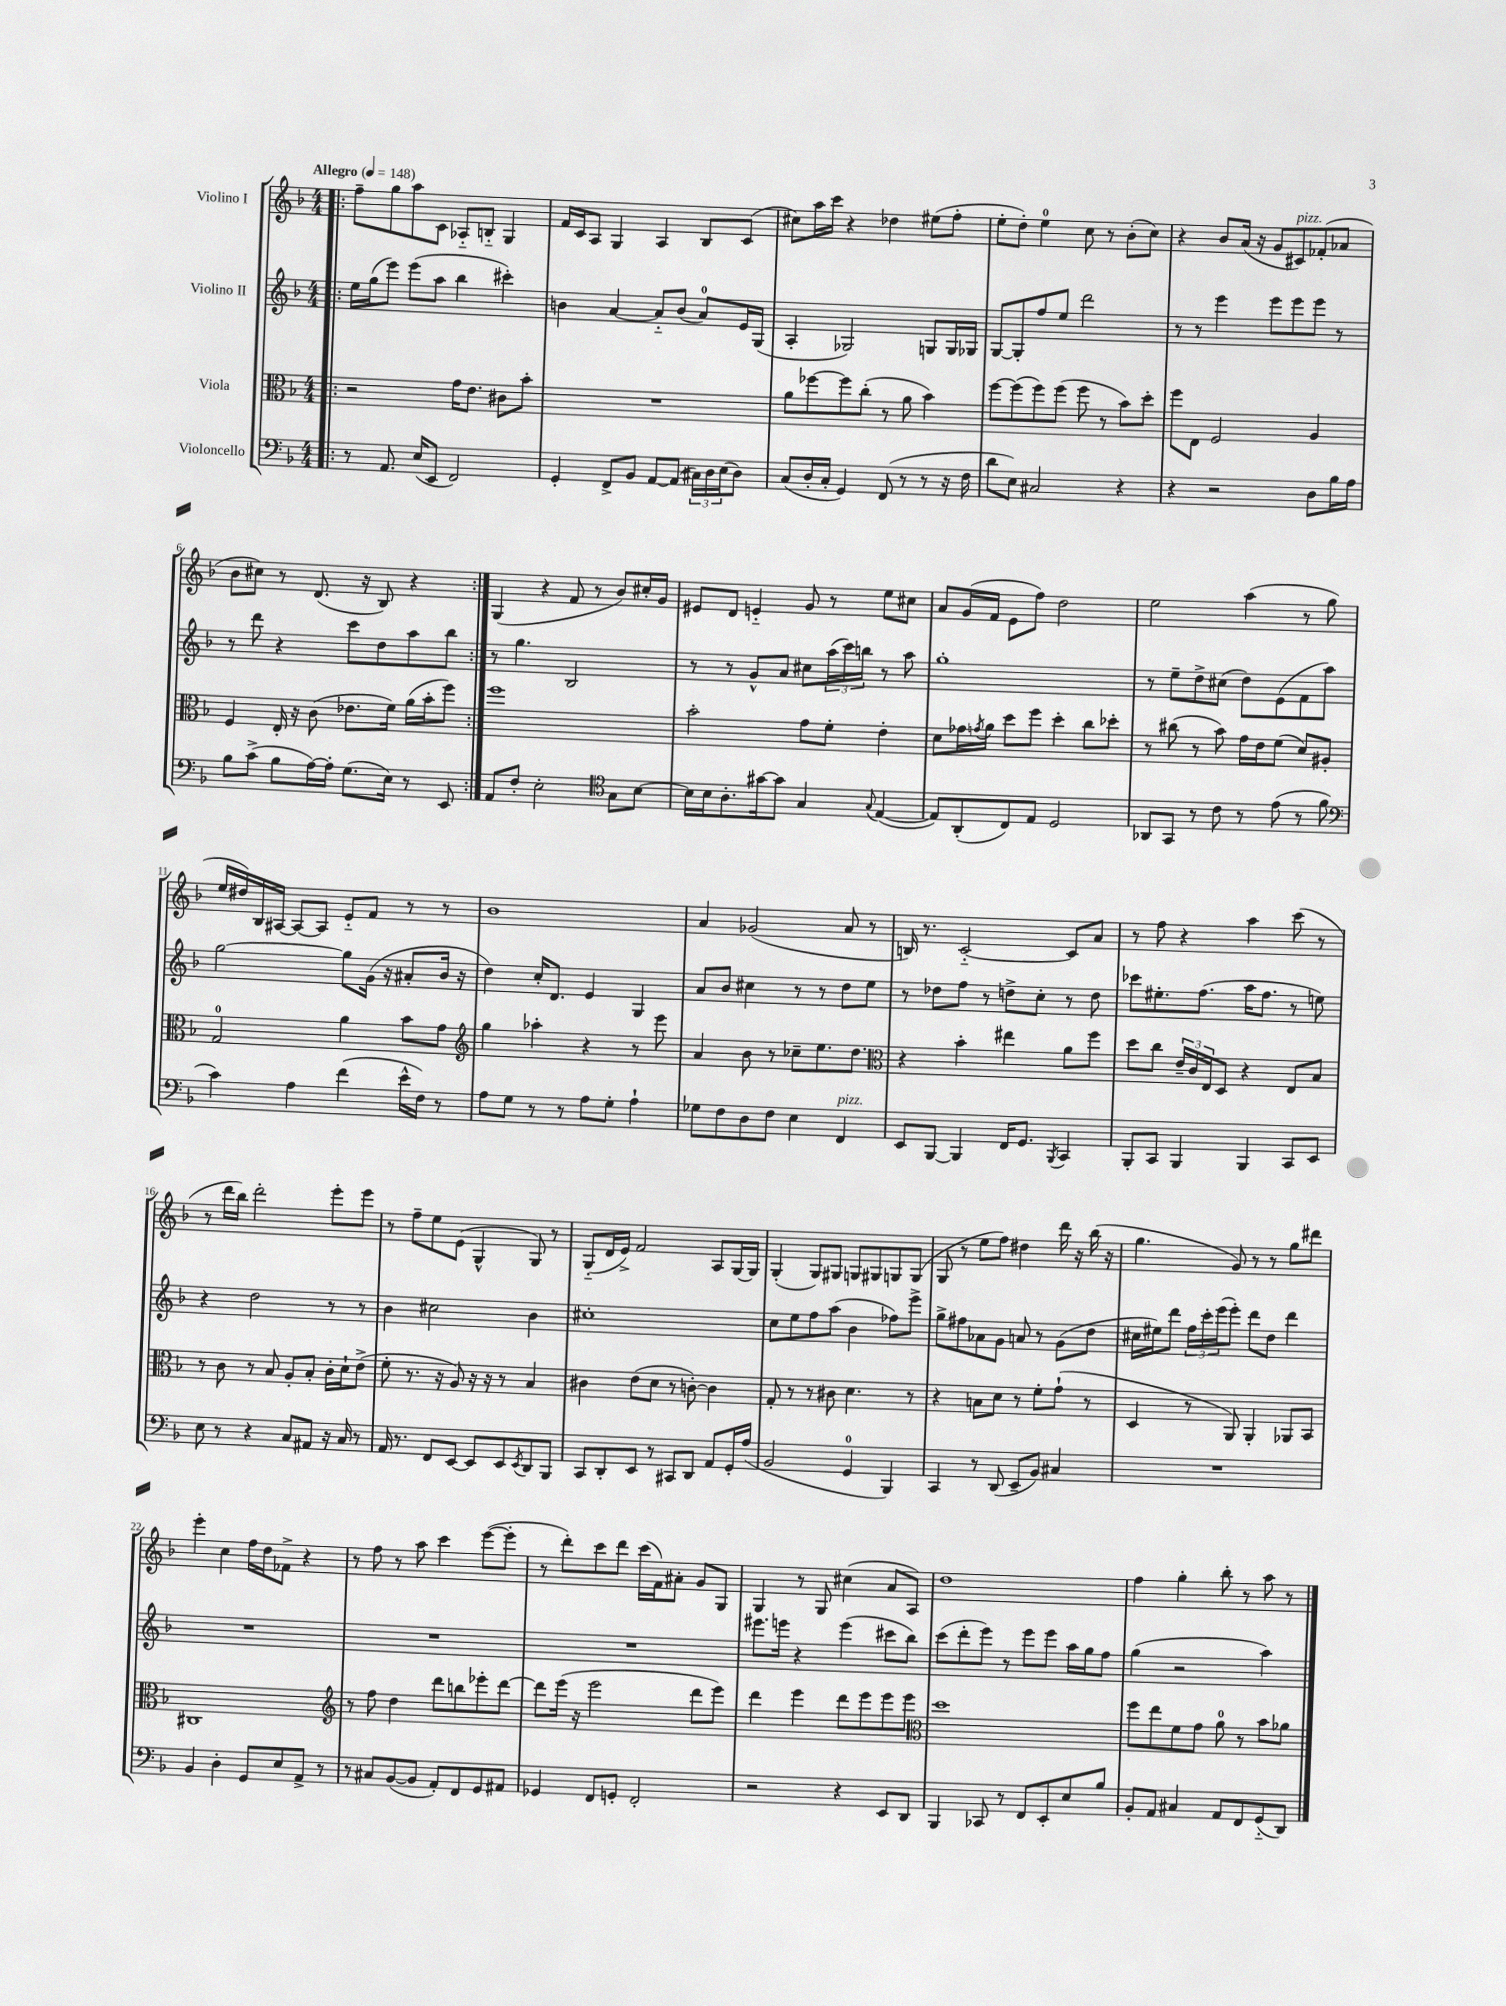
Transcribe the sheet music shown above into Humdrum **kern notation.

**kern	**kern	**kern	**kern
*staff4	*staff3	*staff2	*staff1
*clefF4	*clefC3	*clefG2	*clefG2
*k[b-]	*k[b-]	*k[b-]	*k[b-]
*M4/4	*M4/4	*M4/4	*M4/4
*MM148	*MM148	*MM148	*MM148
=!|:	=!|:	=!|:	=!|:
8r	2r	16ee	8ff~
.	.	(16gg	.
8.AA	.	8eee)	8gg
.	.	(8eee	8aa
(16E	.	.	.
8EE	.	8aa	8c
2FF)	16g	4bb-	8A-'~
.	8.e	.	.
.	.	.	8B'~
.	8c#	4ccc#')	4G
.	8b-'	.	.
=	=	=	=
4GG'	1r	4b	16f
.	.	.	16c
.	.	.	8A
8FF^	.	[4a	4G
8BB-	.	.	.
[8AA	.	8a'~]	4A
(8AA]	.	(8b	.
24C#)	.	8a)	8B-
24D	.	.	.
(24E	.	.	.
8D)	.	16e	(8c
.	.	(16G	.
=	=	=	=
(8C	8a	4A'	8cc#)
16D'	[8ff-	.	16aa
16C'	.	.	16ccc
4GG)	8ff-]	2G-)	4r
.	(8cc'	.	.
(8FF	8r	.	4dd-
8r	8a	.	.
8r	4b-)	8G	(8ee#
16r	.	16G	8ff'
16F	.	16G-	.
=	=	=	=
8d	[8ff	[8G	8ee'
8E)	(8ff]	8G']	8dd')
2C#	8ff)	8ff	4ee
.	(8ff	8ee	.
.	8ff	2ddd	8cc
.	8r	.	8r
4r	8b-)	.	(8b-'
.	8dd'	.	8cc)
=	=	=	=
4r	8ff	8r	4r
.	8E	8r	.
2r	2F	4eee	8b-
.	.	.	(16a
.	.	.	16r
.	.	8eee	8g
.	.	8eee	8c#)
8D	4A	8eee	(8f-'
16B-	.	8r	8a-
16A	.	.	.
=	=	=	=
8B-	4F	8r	8b-
(8c^	.	8ddd	8cc#)
8B-	16E'	4r	8r
.	16r	.	.
[16A)	(8c	.	(8.d
16A']	.	.	.
(8.G	8.e-	8ccc	.
.	.	.	16r
.	.	8dd	8B-)
16E)	16f)	.	.
8r	(16a	8aa	4r
.	16b-'	.	.
8EE	8ff)	8bb-	.
=:|!	=:|!	=:|!	=:|!
8AA	1ff	8r	(4G
8F'	.	4.gg	.
2E'	.	.	4r
.	.	2B-	8f
.	.	.	8r
*clefC4	*	*	*
8G	.	.	8b-)
[8B-	.	.	16cc#'
.	.	.	16g
=	=	=	=
16B-]	2b-'	8r	8e#
16B-	.	.	.
8.A'	.	8r	8d
.	.	8g^^	4e'~
[16g#	.	.	.
8g#]	.	8a	.
4G	8g	8cc#	8g
.	8f'	(24aa	8r
.	.	24ccc)	.
.	.	24bb	.
8qqG	.	.	.
([4E	4e'	8r	8ee
.	.	8aa	8cc#
=	=	=	=
8E])	8d	1gg'	8a
(8AA'	16g-	.	(16g
.	8qg	.	.
.	16a	.	16f
8C)	8dd	.	8e
8E	8ff	.	8ff)
2D	4dd'	.	2dd
.	8cc	.	.
.	8dd-'	.	.
=	=	=	=
8AA-	8r	8r	2ee
8GG	(8cc#	8ee~	.
8r	8r	8dd^	.
8c	8b-)	(8cc#	.
8r	16g	8dd)	(4aa
.	16e	.	.
(8e	(8f	(8e	.
8r	8d)	8f	8r
8f	8A#'	8aa)	8gg
=	=	=	=
*clefF4	*	*	*
4c)	2G	[2gg	16ee
.	.	.	16dd#)
.	.	.	16B-
.	.	.	[16A#
4A	.	.	8A#_
.	.	.	8A#]
(4f	4a	8gg]	8e'~
.	.	(16g	8f
.	.	16r	.
16e^^	8b-	8a#'	8r
16F)	.	.	.
8r	8g	16b-	8r
.	.	16r	.
=	=	=	=
*	*clefG2	*	*
8A	4gg	4dd)	1b-
8G	.	.	.
8r	4aa-'	16cc'	.
.	.	8.d	.
8r	.	.	.
8A	4r	4e	.
8G'	.	.	.
4A`	8r	4G	.
.	8eee	.	.
=	=	=	=
8G-	4a	8a	4a
8F	.	8b-	.
8D	8b-	4cc#	(2g-
8F	8r	.	.
4E	8cc-~	8r	.
.	8.ee	8r	.
4FF	.	8dd	8a
.	8.dd	.	.
.	.	8ee	8r
=	=	=	=
*	*clefC3	*	*
8EE	4r	8r	16B)
.	.	.	8.r
[8BBB-	.	8dd-	.
4BBB-]	4b-'	8ff	[2c'~
.	.	8r	.
16FF	4ee#	8dd^	.
8.GG	.	.	.
.	.	8cc'	.
8qBBB-	.	.	.
4CC	8a	8r	8c]
.	8ff	8dd	8a
=	=	=	=
8BBB-'	8dd	8ccc-	8r
8CC	8cc	8.ee#'	8ff
4BBB-	24e~	.	4r
.	24c	.	.
.	.	(8.ff	.
.	24E	.	.
.	8D	.	.
4BBB-	4r	16aa	4aa
.	.	8.ff	.
8CC	8E	8r	(8ccc
8EE	8B-	8ee)	8r
=	=	=	=
8E	8r	4r	8r
8r	8c	.	16ddd
.	.	.	16bb-)
4r	8r	2dd	2ddd'
.	8B-	.	.
8C	8A'	.	.
8AA#	8B-'	.	.
16r	16c'	8r	8eee'
16C	16d`	.	.
8r	(8e^	8r	8eee
=	=	=	=
16AA	8f'	4b-	8r
8.r	.	.	.
.	8.r	.	8ff~
8FF	.	2cc#	8ee
.	16r	.	.
[8EE	8A)	.	(8e
8EE]	16r	.	4G^^
.	16r	.	.
8EE	8r	.	.
8qEE	.	.	.
8DD	4B-	4b-	8G)
8BBB-	.	.	8r
=	=	=	=
8CC	4c#	1cc#'	(8G'~
8DD'	.	.	16d
.	.	.	16e^)
8EE	(8e	.	2f
8r	8d	.	.
8CC#	8r	.	.
8DD	[8c')	.	.
8AA	4c]	.	8A
16GG'	.	.	[16G
(16A	.	.	16G]
=	=	=	=
2BB-	8G'	8cc	(4G'
.	8r	8ee	.
.	8r	8ff	8G)
.	8c#	(8aa	8G#
4GG	4.d	4b-	8G
.	.	.	8G#
4BBB-)	.	8ff-)	8G
.	8r	8eee^	(8G
=	=	=	=
4CC	4r	8gg^	8G
.	.	8ff#	8r
8r	8B	8a-	8ee
(8DD	8d	8g	8ff)
8EE~	8r	8a	4dd#
8BB-)	8f'	8r	.
4C#	(8g`	(8g	16ddd
.	.	.	16r
.	8r	8dd	(16bb-
.	.	.	16r
=	=	=	=
1r	4D	16cc#	4.gg
.	.	16ee#)	.
.	.	8ddd	.
.	8r	24ff	.
.	.	24ccc'	.
.	.	(24eee	.
.	8AA)	8eee')	8g)
.	4AA'	8ddd	8r
.	.	8dd	8r
.	8AA-	4ddd	8gg
.	8BB-	.	8ddd#
=	=	=	=
4BB-	1C#	1r	4eee'
4D'	.	.	4cc
8GG	.	.	16ff
.	.	.	16dd
8E	.	.	8f-^
8AA^	.	.	4r
8r	.	.	.
=	=	=	=
*	*clefG2	*	*
8r	8r	1r	8r
8C#	8ff	.	8ff
([8BB-	4dd	.	8r
8BB-]	.	.	8aa
8AA')	8ddd	.	4ccc
8FF	8bb	.	.
8GG	8eee-'	.	([8eee
8AA#	[8ddd	.	8eee']
=	=	=	=
4GG-	8ddd]	1r	8r
.	(16eee	.	8ddd')
.	16r	.	.
8FF	2eee	.	8ccc
8GG'	.	.	8ddd
2FF'	.	.	(16ccc
.	.	.	16f)
.	.	.	8a#'
.	8ddd	.	8g
.	8eee)	.	8G
=	=	=	=
2r	4ddd	8.eee#	4G
.	.	16eee	.
.	4eee	4r	8r
.	.	.	8G
4r	8ddd	(4eee	(4cc#
.	8eee	.	.
8EE	8eee	8ccc#	8a
8DD	8eee	8bb-)	8A)
=	=	=	=
*	*clefC3	*	*
4BBB-	1dd	(8ccc	1dd
.	.	8ddd'	.
8CC-	.	8eee)	.
8r	.	8r	.
8FF	.	8eee	.
8EE'	.	8eee	.
8E	.	16aa	.
.	.	16gg	.
8B-	.	8ff	.
=	=	=	=
8BB-'	8ff	(4gg	4ff
8AA	8ee	.	.
4C#	8f	2r	4gg'
.	8g	.	.
8AA	8a	.	8bb-'
8FF	8r	.	8r
(8GG'~	8b-	4aa)	8aa
8DD)	8a-	.	8r
==	==	==	==
*-	*-	*-	*-
